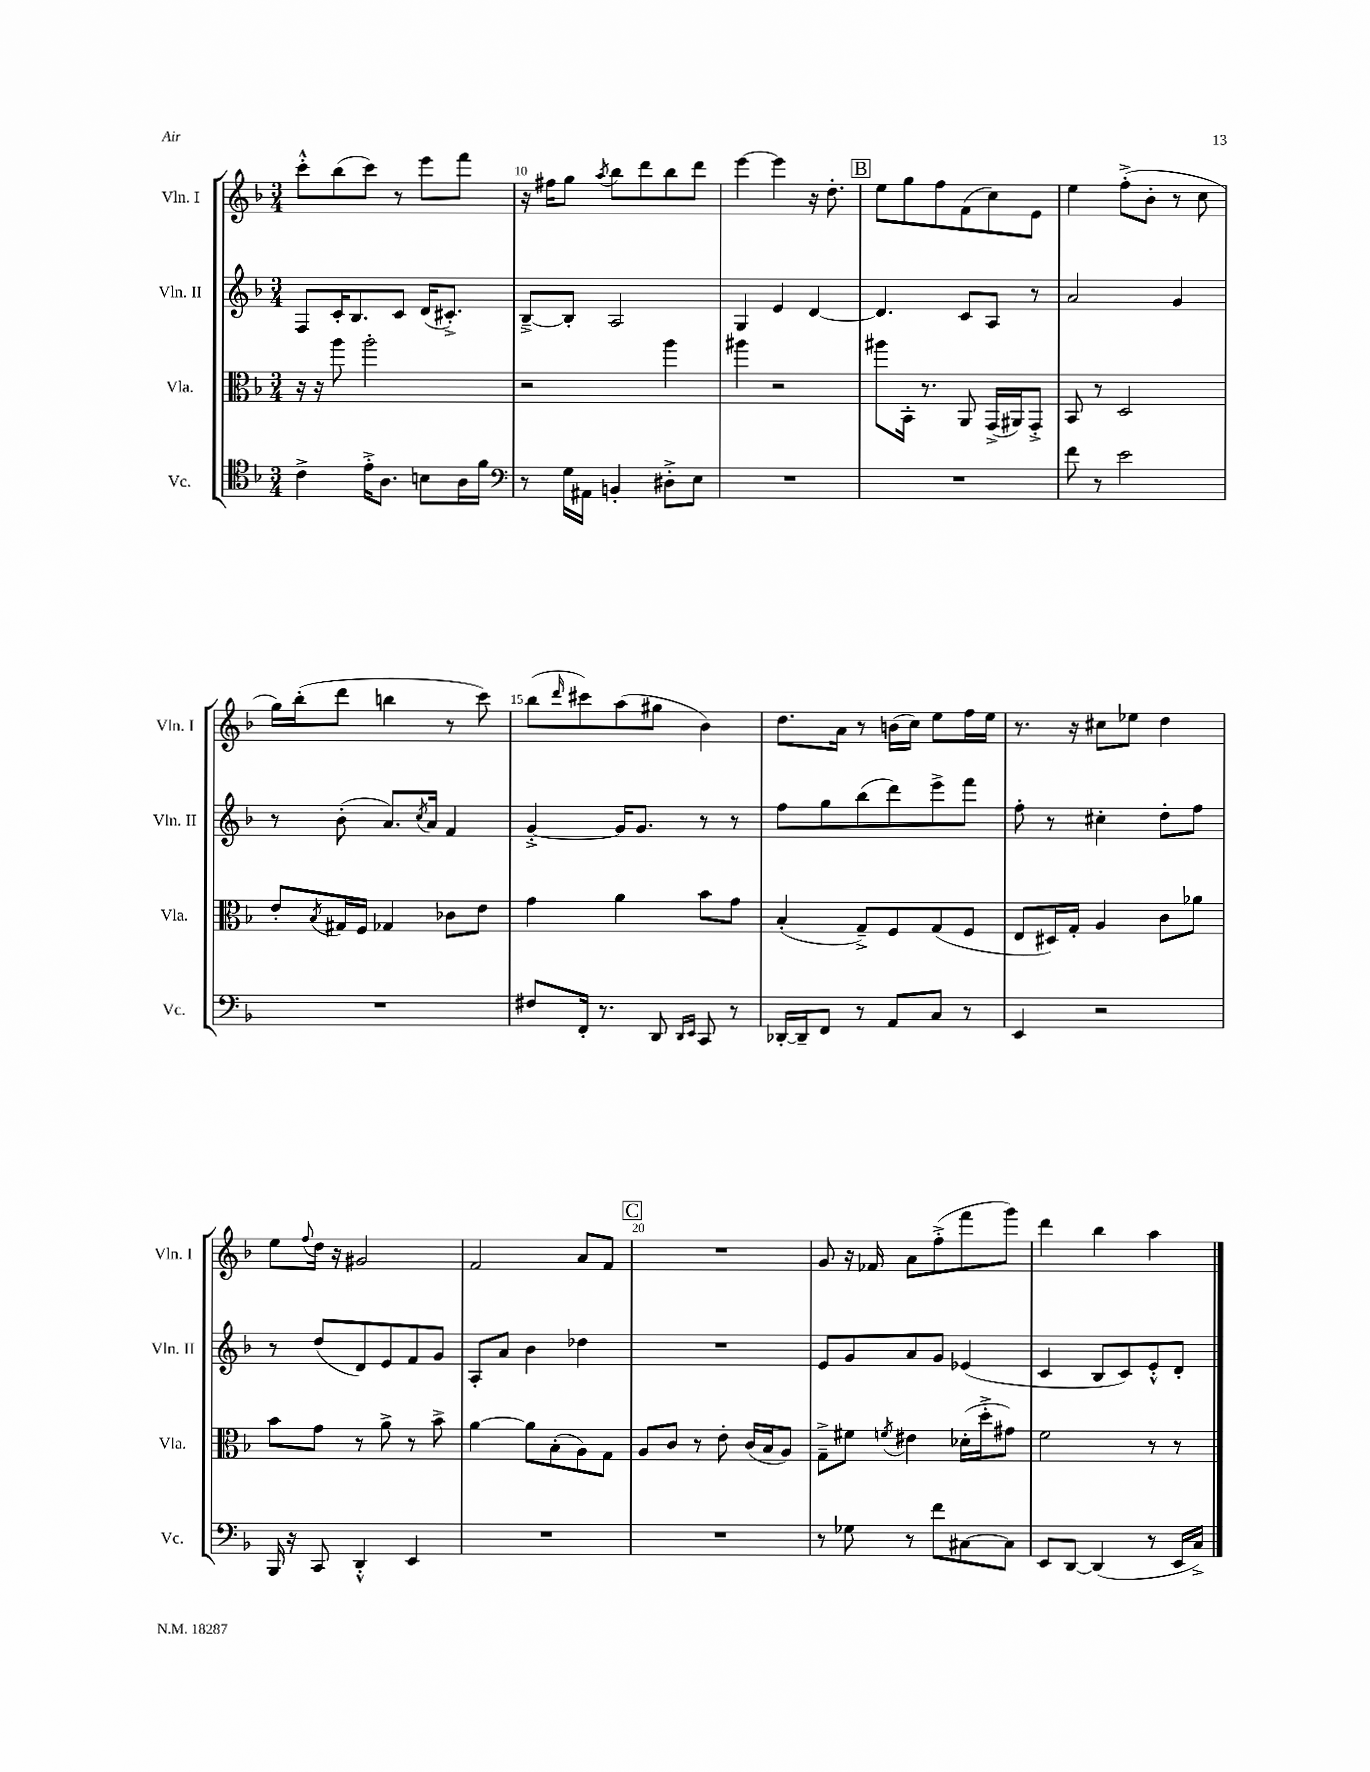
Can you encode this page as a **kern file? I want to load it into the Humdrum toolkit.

**kern	**kern	**kern	**kern
*part4	*part3	*part2	*part1
*staff4	*staff3	*staff2	*staff1
*I"Vc.	*I"Vla.	*I"Vln. II	*I"Vln. I
*I'Vc.	*I'Vla.	*I'Vln. II	*I'Vln. I
*clefC4	*clefC3	*clefG2	*clefG2
*k[b-]	*k[b-]	*k[b-]	*k[b-]
*M3/4	*M3/4	*M3/4	*M3/4
=9	=9	=9	=9
4c^\	16r	8F/L	8ccc'^^\L
.	16r	.	.
.	8aa\	16c'/K	(8bb-\
.	.	8.B-/	.
16e'^\KL	2aa'\	.	8ccc\J)
8.A\J	.	.	.
.	.	8c/J	8r
8Bn\L	.	(16d/KL	8eee\L
.	.	8.c#X'^/J)	.
16A\L	.	.	8fff\J
16f\JJ	.	.	.
=10	=10	=10	=10
*clefF4	*	*	*
8r	2r	[8B-~^/L	16r
.	.	.	16ff#X\KL
16G\LL	.	8B-'/J]	8gg\J
16AA#X\JJ	.	.	.
.	.	.	8qaa/
4BBn'/	.	2A/	8bb-\L
.	.	.	8ddd\
8D#X'^\L	4aa\	.	8bb-\
8E\J	.	.	8ddd\J
=11	=11	=11	=11
2.r	4aa#X\	4G/	[4eee\
.	2r	4e/	4eee\]
.	.	[4d/	16r
.	.	.	8.dd'\
!!LO:REH:place=s1:t=B
=12	=12	=12	=12
2.r	8aa#X\L	4.d/]	8ee\L
.	16BB-'\Jk	.	8gg\
.	8.r	.	.
.	.	.	8ff\
.	8AA/	8c/L	(8f\
.	(16GG^/LL	8A/J	8cc\)
.	16AA#X/J)	.	.
.	8GG'^/J	8r	8e\J
=13	=13	=13	=13
8f\	8BB-/	2a/	4ee\
8r	8r	.	.
2e\	2D/	.	(8ff'^\L
.	.	.	8b-'\J
.	.	4g/	8r
.	.	.	8cc\
!!LO:LB:g=z
=14	=14	=14	=14
2.r	8e'/L	8r	16gg\LL)
.	.	.	(16bb-'\J
.	8qB-/	.	.
.	16G#X/L	(8b-'\	8ddd\J
.	16F/JJ	.	.
.	4G-X/	8.a/L)	4bbn\
.	.	8qcc/	.
.	.	16a/Jk	.
.	8c-X\L	4f/	8r
.	8e\J	.	8ccc\)
=15	=15	=15	=15
8F#X/L	4g\	[4g'^/	(8bb-\L
.	.	.	16qqddd/
16FF'/Jk	.	.	8ccc#X\)
8.r	.	.	.
.	4a\	16g/KL]	(8aa\
.	.	8.g/J	.
8DD/	.	.	8gg#X\J
16qqDD/LL	.	.	.
16qqEE/JJ	.	.	.
8CC/	8b-\L	8r	4b-\)
8r	8g\J	8r	.
=16	=16	=16	=16
[16DD-X'/LL	(4B-'/	8ff\L	8.dd\L
16DD-~/J]	.	.	.
8FF/J	.	8gg\	.
.	.	.	16a\Jk
8r	8G~^/L)	(8bb-\	8r
8AA/L	8F/	8ddd\)	(16bn\LL
.	.	.	16cc\JJ)
8C/J	(8G/	8eee^\	8ee\L
8r	8F/J	8fff\J	16ff\L
.	.	.	16ee\JJ
=17	=17	=17	=17
4EE/	8E/L	8ff'\	8.r
.	16D#X/L)	8r	.
.	16G'/JJ	.	16r
2r	4A/	4cc#X'\	8cc#X\L
.	.	.	8ee-X\J
.	8c\L	8dd'\L	4dd\
.	8a-X\J	8ff\J	.
!!LO:LB:g=z
=18	=18	=18	=18
16BBB-/	8b-\L	8r	8ee\L
16r	.	.	.
.	.	.	8qqff/
8CC/	8g\J	(8dd/L	16dd\Jk
.	.	.	16r
4DD'^^/	8r	8d/)	2g#X/
.	8a^\	8e/	.
4EE/	8r	8f/	.
.	8b-^\	8g/J	.
=19	=19	=19	=19
2.r	[4a\	8A'/L	2f/
.	.	8a/J	.
.	8a\L]	4b-\	.
.	(8B-'\	.	.
.	8A\)	4dd-X\	8a/L
.	8G\J	.	8f/J
!!LO:REH:place=s1:t=C
=20	=20	=20	=20
2.r	8A/L	2.r	2.r
.	8c/J	.	.
.	8r	.	.
.	8e'\	.	.
.	(16c/LL	.	.
.	16B-/J	.	.
.	8A/J)	.	.
=21	=21	=21	=21
8r	8G~^\L	8e/L	8g/
8G-X\	8f#X\J	8g/	16r
.	.	.	16f-X/
.	8qfn/	.	.
8r	4e#X\	8a/	8a\L
8f\L	.	8g/J	(8ff'^\
[8C#X\	(16d-X'\LL	(4e-X/	8fff\
.	16dd'^\J	.	.
8C#\J]	8g#X\J)	.	8ggg\J)
=22	=22	=22	=22
8EE/L	2f\	4c/	4ddd\
[8DD/J	.	.	.
(4DD/]	.	8B-/L	4bb-\
.	.	8c/)	.
8r	8r	8e'^^/	4aa\
16EE/LL	8r	8d'/J	.
16C^/JJ)	.	.	.
==	==	==	==
*-	*-	*-	*-
